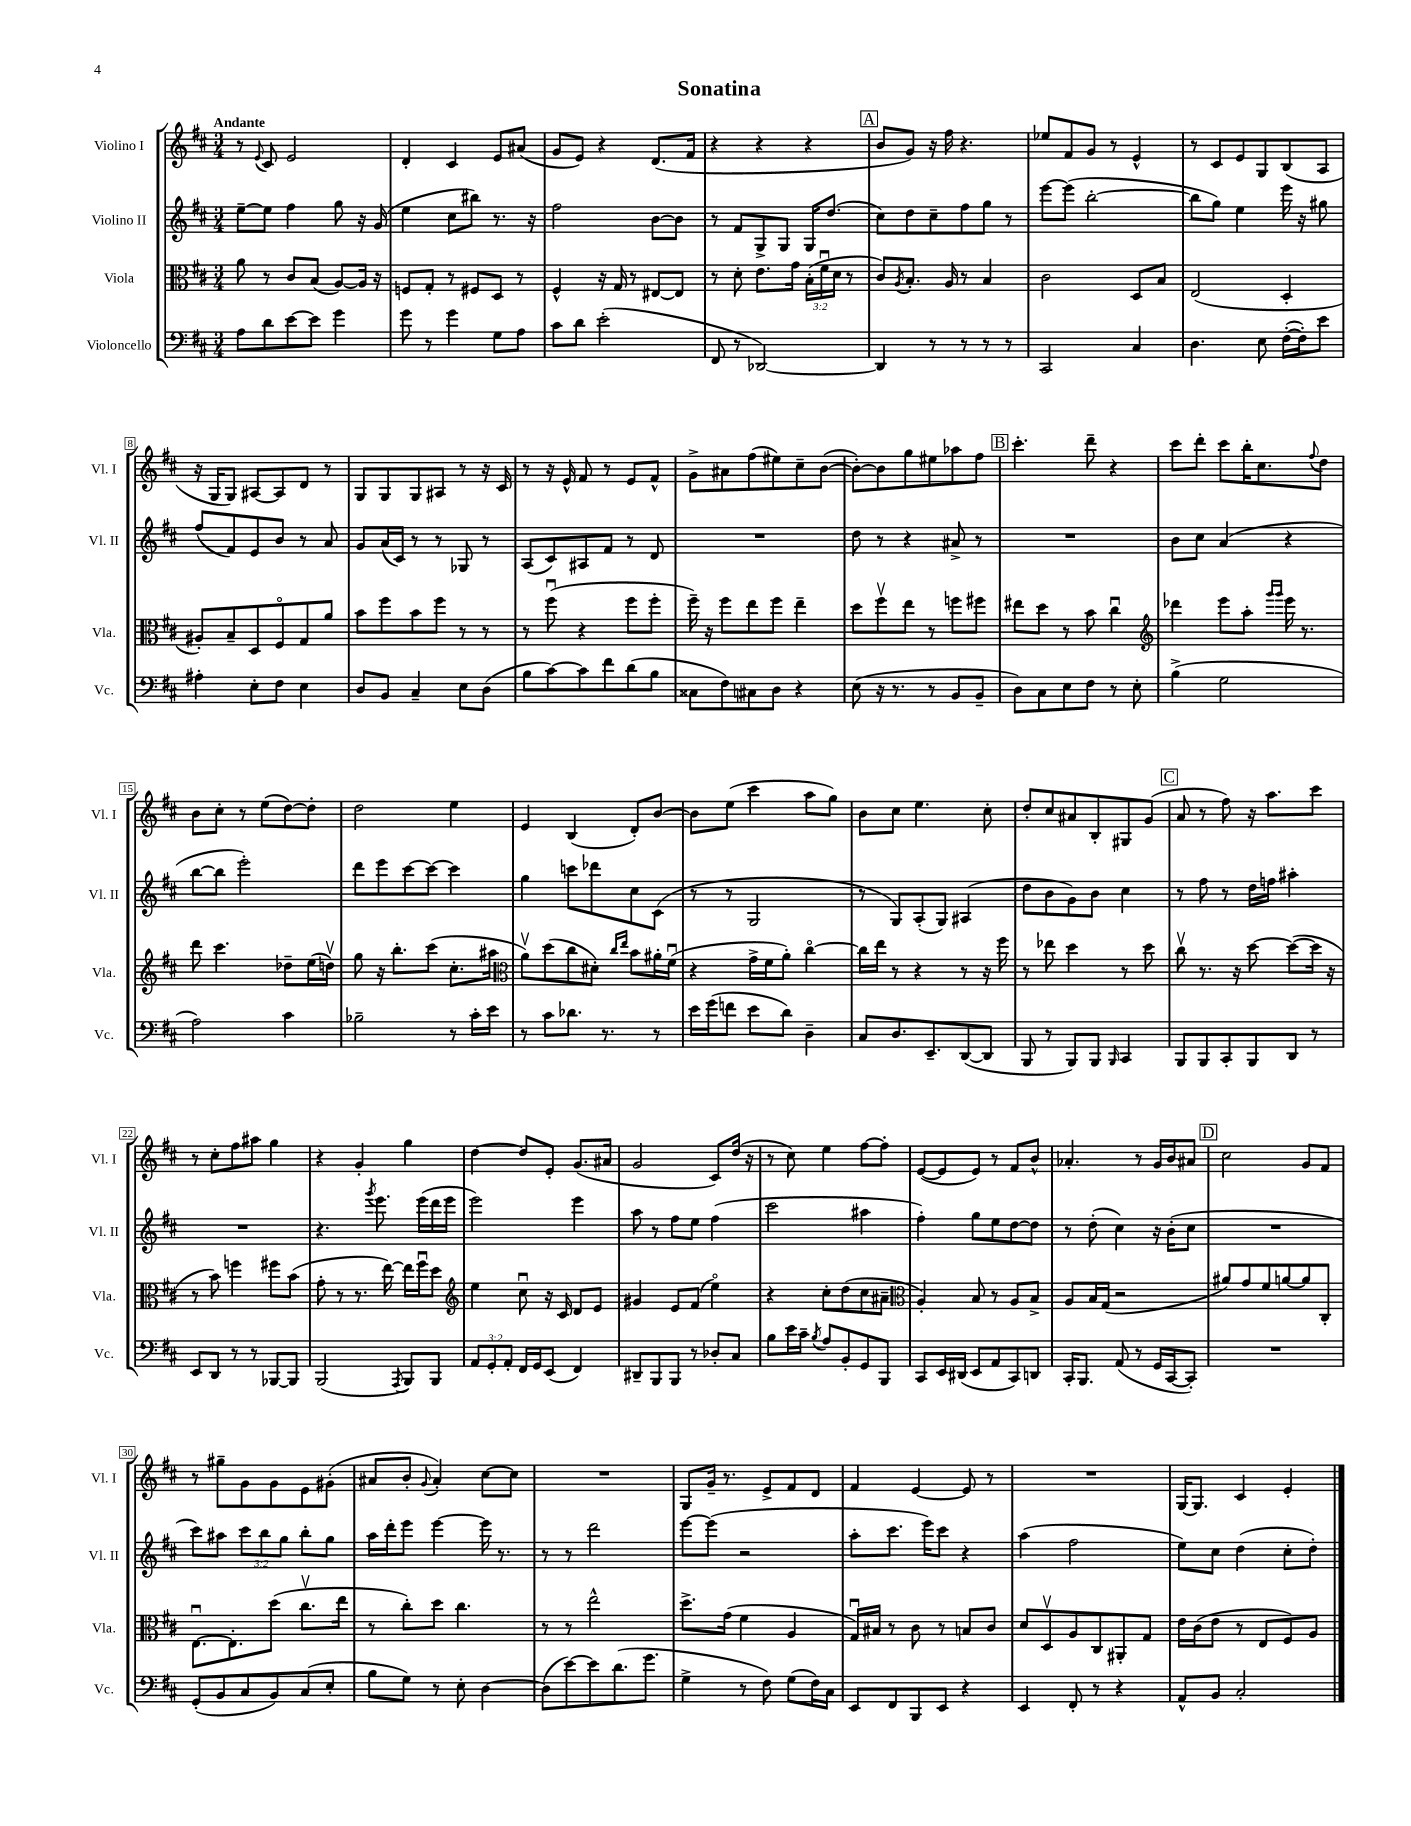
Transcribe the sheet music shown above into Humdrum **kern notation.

**kern	**kern	**kern	**kern
*part4	*part3	*part2	*part1
*staff4	*staff3	*staff2	*staff1
*I"Violoncello	*I"Viola	*I"Violino II	*I"Violino I
*I'Vc.	*I'Vla.	*I'Vl. II	*I'Vl. I
*clefF4	*clefC3	*clefG2	*clefG2
*k[f#c#]	*k[f#c#]	*k[f#c#]	*k[f#c#]
*M3/4	*M3/4	*M3/4	*M3/4
=1	=1	=1	=1
!	!	!	!LO:TX:a:B:t=Andante
8A\L	8a\	[8ee~\L	8r
.	.	.	8qqe/
8d\	8r	8ee\J]	8c#/
[8e\	8c#/L	4ff#\	2e/
8e\J]	(8B/J	.	.
4g\	[8A/L)	8gg\	.
.	16A/Jk]	16r	.
.	16r	(16g/	.
=2	=2	=2	=2
8g\	8Fn/L	4ee\	4d'/
8r	8G'/J	.	.
4g\	8r	8cc#\L	4c#/
.	8F#X/L	8bb#X\J)	.
8G\L	8D/J	8.r	8e/L
8A\J	8r	.	(8a#X/J
.	.	16r	.
=3	=3	=3	=3
8c#\L	4F#^^/	2ff#\	8g/L
8d\J	.	.	8e/J)
(2e'\	16r	.	4r
.	16G/	.	.
.	8r	.	.
.	[8E#X/L	[8b\L	(8.d/L
.	8E#/J]	8b\J]	.
.	.	.	16f#/Jk
=4	=4	=4	=4
8FF#/	8r	8r	4r
8r	8d'\	8f#/L	.
[2DD-X/)	8.e\L	8G^/	4r
.	.	8G/J	.
.	16g\Jk	.	.
.	(24B'\LL	16G/KL	4r
.	24f#u\	.	.
.	.	(8.dd/J	.
.	24d\JJ	.	.
.	8r	.	.
!!LO:REH:place=s1:t=A
=5	=5	=5	=5
4DD-/]	8c#/L)	8cc#\L)	8b/L
.	8qA/	.	.
.	8.B'/J	8dd\	8g/J)
8r	.	8cc#~\	16r
.	16A/	.	16ff#\
8r	8r	8ff#\	4.r
8r	4B/	8gg\J	.
8r	.	8r	.
=6	=6	=6	=6
2CC#/	2c#\	[8eee\L	8ee-X/L
.	.	(8eee\J]	8f#/
.	.	[2bb'\	8g/J
.	.	.	8r
4C#/	8D/L	.	4e^^/
.	8B/J	.	.
=7	=7	=7	=7
4.D\	(2E/	8bb\L]	8r
.	.	8gg\J)	8c#/L
.	.	4ee\	8e/
8E\	.	.	8G/
([16F#'\LL	4D'/	16eee\	(8B/
16F#'\J])	.	16r	.
8e\J	.	8gg#X\	8A/J
!!LO:LB:g=z
=8	=8	=8	=8
4A#X'\	8A#X'/L)	(8ff#/L	16r
.	.	.	16G/KL
.	8B~/	8f#/)	8G/J)
8E'\L	8D/	8e/	[8A#X/L
8F#\J	8F#/	8b/J	8A#/]
4E\	8G/	8r	8d/J
.	8a/J	8a/	8r
=9	=9	=9	=9
8D/L	8b\L	8g/L	8G/L
8BB/J	8ff#\	(16a/L	8G/
.	.	16c#/JJ)	.
4C#~/	8b\	8r	8G/
.	8ff#\J	8r	8A#X/J
8E\L	8r	8G-X/	8r
(8D\J	8r	8r	16r
.	.	.	16c#/
=10	=10	=10	=10
8B\L	8r	(8A/L	8r
[8c#\)	(8ff#u\	8c#/)	16r
.	.	.	16e^^/
8c#\]	4r	8A#X/	8f#/
8f#\	.	8f#/J	8r
(8d\	8ff#\L	8r	8e/L
8B\J	8ff#'\J	8d/	8f#^^/J
=11	=11	=11	=11
8C##X\L	16ff#~\)	2.r	8g^\L
.	16r	.	.
8F#\)	8ff#\L	.	8a#X\
8C#X\	8ee\	.	(8ff#\
8D\J	8ff#\J	.	8ee#X\)
4r	4ee~\	.	8cc#~\
.	.	.	([8b\J
=12	=12	=12	=12
(8E\	8dd\L	8dd\	8b'\L_)
16r	8ff#v\	8r	8b\]
8.r	.	.	.
.	8ee\J	4r	8gg\
8r	8r	.	8ee#X\
8BB/L	8ffn\L	8a#X^/	8aa-X\
8BB~/J	8ff#X\J	8r	8ff#\J
!!LO:REH:place=s1:t=B
=13	=13	=13	=13
8D\L)	8ee#X\L	2.r	4.ccc#'\
8C#\	8dd\J	.	.
8E\	8r	.	.
8F#\J	8b\	.	8ddd~\
8r	4cc#u\	.	4r
8E'\	.	.	.
=14	=14	=14	=14
*	*clefG2	*	*
(4B^\	4ddd-X\	8b\L	8ccc#\L
.	.	8cc#\J	8ddd'\J
2G\	8eee\L	(4a/	8ccc#\L
.	8aa'\J	.	16bb'\K
.	.	.	8.cc#\
.	16qqggg/LL	.	.
.	16qqggg/JJ	.	.
.	16eee\	4r	.
.	8.r	.	.
.	.	.	8qqff#/
.	.	.	8dd\J
!!LO:LB:g=z
=15	=15	=15	=15
2A\)	8ddd\	[8bb\L	8b\L
.	4.ccc#\	8bb\J]	8cc#'\J
.	.	2eee'\)	8r
.	.	.	(8ee\L
4c#\	8dd-X~\L	.	[8dd\)
.	(16ee\L	.	8dd'\J]
.	16ddnv\JJ)	.	.
=16	=16	=16	=16
2B-X~\	8gg\	8ddd\L	2dd\
.	16r	8eee\	.
.	8.bb'\L	.	.
.	.	[8ccc#\	.
.	(8ccc#\J	8ccc#\J_	.
8r	8.cc#'\L	4ccc#\]	4ee\
16c#'\LL	.	.	.
16e\JJ	16aa#X\Jk	.	.
=17	=17	=17	=17
*	*clefC3	*	*
8r	8av\L)	4gg\	4e/
8c#\L	(8dd\	.	.
8.d-X\J	8cc#\	8cccn\L	(4B/
.	8d#X'\J)	8ddd-X\	.
8.r	.	.	.
.	16qqcc#/LL	.	.
.	16qqee/JJ	.	.
.	8b\L	8cc#\	8d'/L)
8r	16a#X'\L	(8c#\J	[8b/J
.	(16f#u\JJ	.	.
=18	=18	=18	=18
16e\LL	4r	8r	8b\L]
(16g\J	.	.	.
8fn\J	.	8r	(8ee\J
8e\L	16g^\LL	2G/	4ccc#\
.	16f#\J	.	.
8d\J)	8a'\J)	.	.
4D~\	[4cc#\	.	8aa\L
.	.	.	8gg\J)
=19	=19	=19	=19
8C#/L	16cc#\LL]	8r	8b\L
.	16ee\JJ	.	.
8.D/	8r	8G/L)	8cc#\J
.	4r	(8A'/	4.ee\
8.EE~/	.	.	.
.	.	8G/J)	.
([8DD/	8r	(4A#X/	.
8DD/J]	16r	.	8cc#'\
.	16ff#\	.	.
=20	=20	=20	=20
8BBB/	8r	8dd\L	8dd'/L
8r	8ee-X\	8b\	8cc#/
8BBB/L)	4dd\	8g\)	8a#X/
8BBB/J	.	8b\J	8B'/
16qqBBB/	.	.	.
4CC#/	8r	4cc#\	8G#X/
.	8dd\	.	(8g/J
!!LO:REH:place=s1:t=C
=21	=21	=21	=21
8BBB/L	8cc#v\	8r	8a/
8BBB/	8.r	8ff#\	8r
8CC#'/	.	8r	8ff#\)
.	16r	.	.
8BBB/	[8dd\	16dd\LL	16r
.	.	16ffn\JJ	8.aa\L
8DD/J	(8dd\L_	4aa#X'\	.
8r	16dd\Jk]	.	8ccc#\J
.	16r	.	.
!!LO:LB:g=z
=22	=22	=22	=22
8EE/L	8r	2.r	8r
8DD/J	8b\)	.	8cc#'\L
8r	4ffn\	.	8ff#\
8r	.	.	8aa#X\J
[8BBB-X/L	8ff#X\L	.	4gg\
8BBB-/J]	(8b\J	.	.
=23	=23	=23	=23
(2BBB/	8g'\	4.r	4r
.	8r	.	.
.	8.r	.	4g'/
.	.	8qggg/	.
.	.	8.eee\	.
.	[16ee\)	.	.
8qAAA/	.	.	.
8BBB/L)	16ee\LL]	.	4gg\
.	16ff#u\J	(16eee\LL	.
8BBB/J	8dd\J	16ddd\	.
.	.	16eee\JJ	.
=24	=24	=24	=24
*	*clefG2	*	*
12AA/L	4ee\	2eee\)	[4dd\
12GG'/	.	.	.
12AA'/J	.	.	.
16FF#/LL	8cc#u\	.	8dd/L]
16GG/J	.	.	.
(8EE/J	16r	.	8e'/J
.	16c#/	.	.
4FF#/)	8d/L	4eee\	(8.g/L
.	8e/J	.	.
.	.	.	16a#X/Jk
=25	=25	=25	=25
8DD#X~/L	4g#X/	8aa\	2g/
8BBB/	.	8r	.
8BBB/J	8e/L	8ff#\L	.
8r	(8f#/J	8ee\J	.
8D-X'/L	4ee\)	(4ff#\	8c#/L)
8C#/J	.	.	(16dd/Jk
.	.	.	16r
=26	=26	=26	=26
8B\L	4r	2ccc#\	8r
16e\L	.	.	8cc#\)
16c#~\JJ	.	.	.
8qB/	.	.	.
8A/L	8cc#'\L	.	4ee\
8BB'/	(8dd\	.	.
8GG/	8cc#\	4aa#X\	[8ff#\L
8BBB/J	8a#X~\J	.	8ff#'\J]
=27	=27	=27	=27
*	*clefC3	*	*
8CC#/L	4A'/)	4ff#'\)	([8e/L
16EE/L	.	.	8e/]
(16DD#X/JJ	.	.	.
8EE/L	8B/	8gg\L	8e/J)
8AA/	8r	8ee\	8r
8CC#/)	8A/L	[8dd\	8f#/L
8DDn/J	8B^/J	8dd\J]	8b^^/J
=28	=28	=28	=28
16CC#'/KL	8A/L	8r	4.a-X'/
8.BBB/J	.	.	.
.	16B/L	(8dd'\	.
.	(16G/JJ	.	.
(8AA/	2r	4cc#\)	.
8r	.	.	8r
16GG/LL	.	16r	16g/LL
[16CC#/J	.	(16b'\KL	16b/J
8CC#'/J])	.	8cc#\J	8a#X/J
!!LO:REH:place=s1:t=D
=29	=29	=29	=29
2.r	8a#X/L)	2.r	2cc#\
.	8g/	.	.
.	8f#/	.	.
.	[8an/	.	.
.	8a/]	.	8g/L
.	8C#'/J	.	8f#/J
!!LO:LB:g=z
=30	=30	=30	=30
(8GG'/L	[8.Eu\L	8ccc#\L)	8r
8BB/	.	8aa#X\J	8gg#X~\L
.	8.E'\]	.	.
8C#/	.	12ccc#\L	8g\
.	.	12bb\	.
8BB/)	(8dd\J	.	8g\
.	.	12gg\J	.
(8C#/	8.cc#v\L	8bb'\L	8e\
8E'/J	.	8gg\J	(8g#X'\J
.	16ee\Jk	.	.
=31	=31	=31	=31
8B\L	8r	16aa\LL	8a#X/L
.	.	16ddd'\J	.
8G\J)	8cc#'\L)	8eee\J	8b'/J
.	.	.	8qqg/
8r	8dd\J	[4eee\	4a#'/)
8E'\	4.cc#\	.	.
[4D\	.	16eee\]	[8cc#\L
.	.	8.r	.
.	.	.	8cc#\J]
=32	=32	=32	=32
(8D\L]	8r	8r	2.r
[8e\)	8r	8r	.
8e\]	2ee^^\	2ddd\	.
(8.d\	.	.	.
8.g\J	.	.	.
=33	=33	=33	=33
4G^\	8.dd^\L	[8eee\L	8G/L
.	.	(8eee\J]	16g~/Jk
.	(16g\Jk	.	8.r
8r	4f#\	2r	.
8F#\)	.	.	8e^/L
(8G\L	4A/	.	8f#/
16F#\L)	.	.	8d/J
16C#\JJ	.	.	.
=34	=34	=34	=34
8EE/L	16Gu/LL)	8aa'\L	4f#/
.	16B#X/JJ	.	.
8FF#/	8r	8.ccc#\J	.
8BBB/	8c#\	.	[4e/
.	.	16eee\KL)	.
8EE/J	8r	8ccc#\J	.
4r	8Bn/L	4r	8e/]
.	8c#/J	.	8r
=35	=35	=35	=35
4EE/	8d/L	(4aa\	2.r
.	8Dv/	.	.
8FF#'/	8A/	2ff#\	.
8r	8C#/	.	.
4r	8AA#X'/	.	.
.	8G/J	.	.
=36	=36	=36	=36
8AA^^/L	16e\LL	8ee\L)	[16G/KL
.	(16c#\J	.	8.G/J]
8BB/J	8e\J	8cc#\J	.
2C#'/	8r	(4dd\	4c#/
.	8E/L	.	.
.	8F#/)	8cc#'\L	4e'/
.	8A/J	8dd'\J)	.
==	==	==	==
*-	*-	*-	*-
